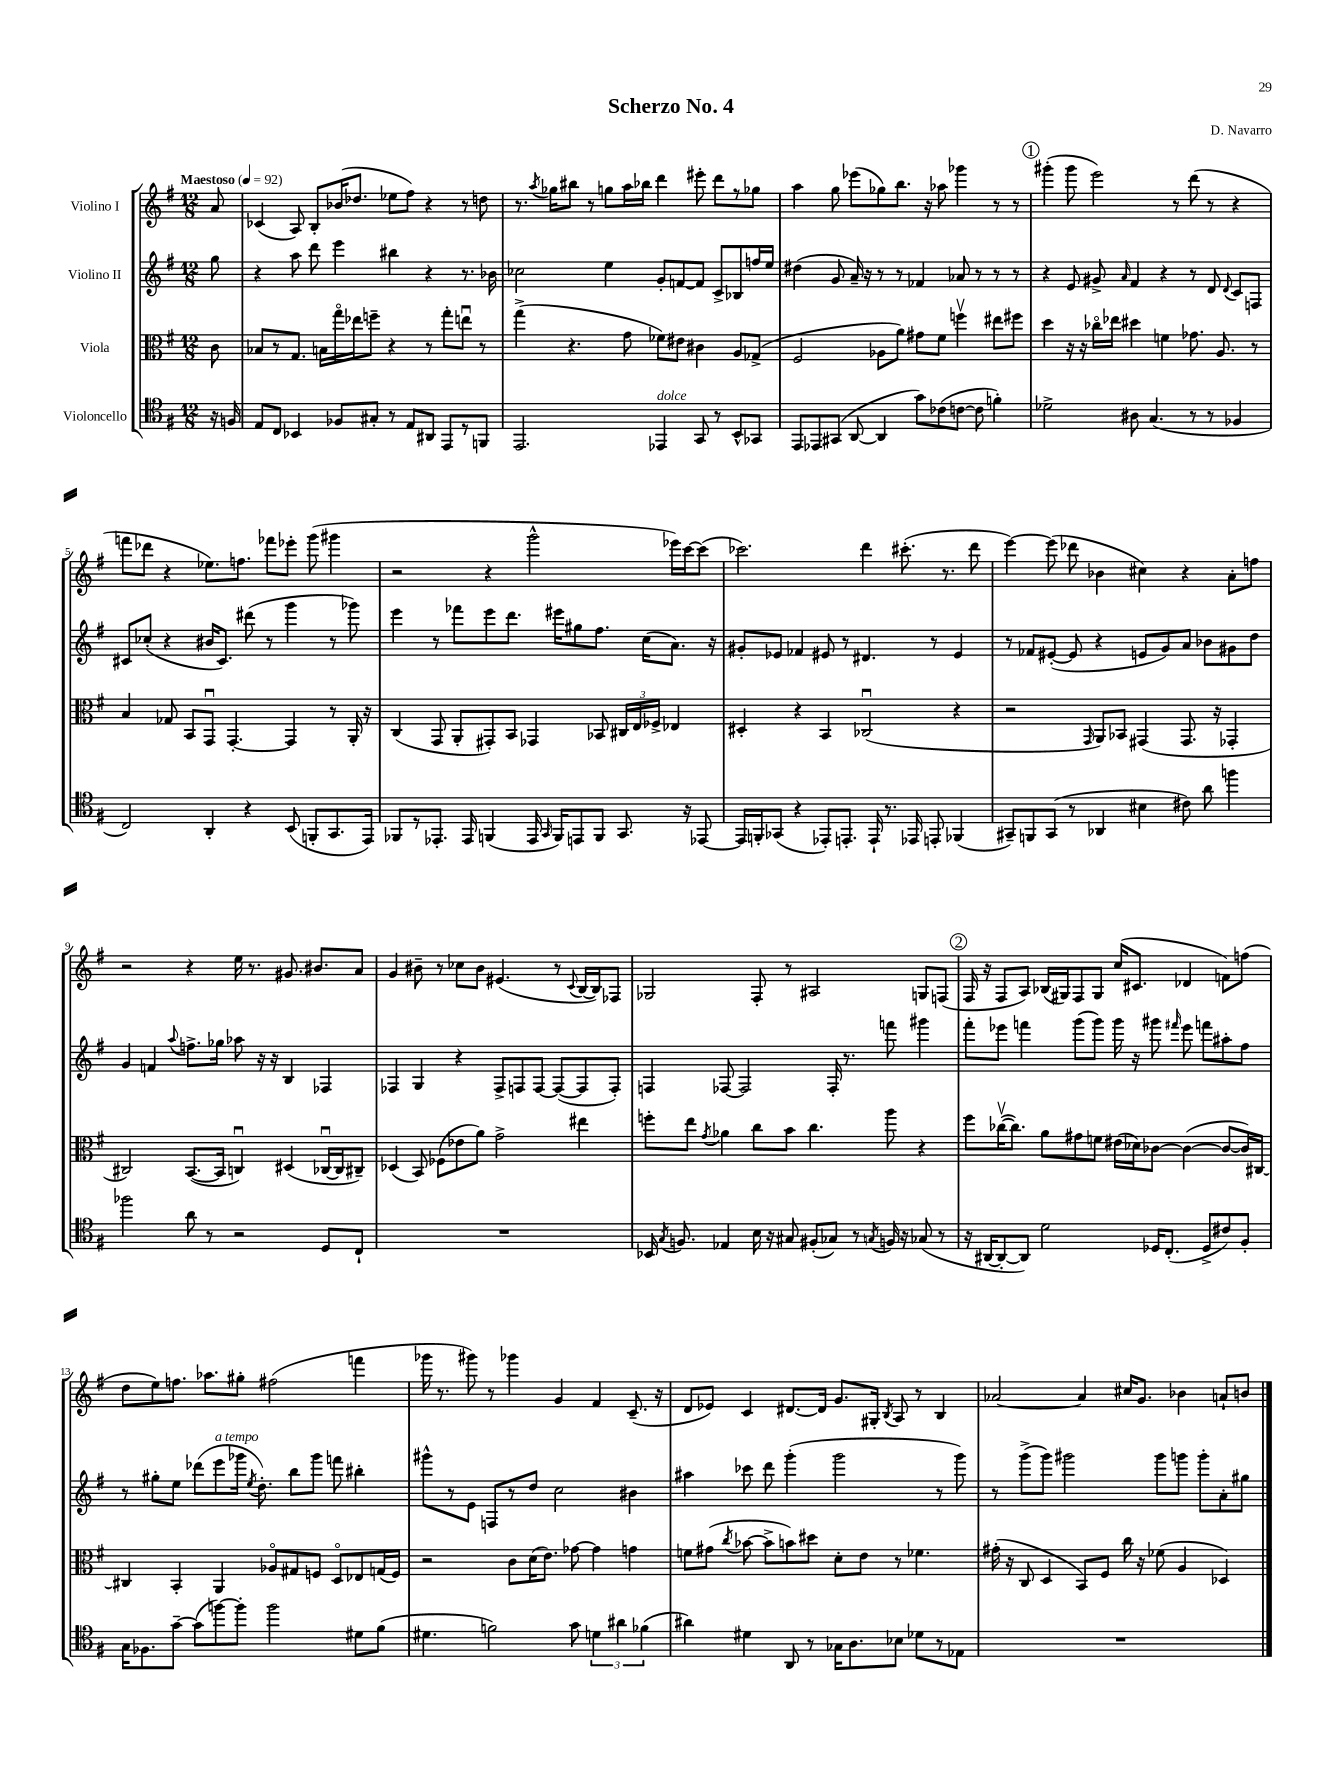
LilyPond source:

\header { title = "Scherzo No. 4" composer = "D. Navarro" }
<<
\new StaffGroup <<
\new Staff = "s0" \with { instrumentName = "Violino I" } {
    \clef treble \key g \major \numericTimeSignature \time 12/8 \partial 8 \tempo "Maestoso" 4 = 92
    \autoBeamOff a'8 |
    ces'4( a8) b8[-. bes'16( des''8.] ees''8[ fis''8]) r4 r8 d''8 |
    r8. \acciaccatura { a''8 } ges''16[ bis''8] r8 g''8[ a''16 bes''16] d'''4 eis'''8-. d'''8[ r8 ges''8] |
    a''4 g''8 ees'''8[( ges''8) b''8.] r16 aes''8 ges'''4 r8 r8 |
    \mark \markup { \circle "1" } gis'''4-.( gis'''8 e'''2) r8 d'''8( r8 r4 |
    f'''8[ des'''8] r4 ees''8.[) f''8.] fes'''8[ ees'''8]-. g'''8( gis'''4 |
    r2 r4 g'''2-^ ees'''16[) c'''16~ c'''8]( |
    ces'''2.) d'''4 cis'''8.-.( r8. d'''8 |
    e'''4~) e'''8( des'''8 bes'4 cis''4) r4 a'8[-. f''8] |
    r2 r4 e''16 r8. gis'8. bis'8.[ a'8] |
    g'4 bis'8-- r8 ces''8[ bis'8] eis'4.( r8 \appoggiatura { c'8 } b16[~ b16) fes8] |
    ges2 fis8-. r8 ais2 g8[ f8]( |
    \mark \markup { \circle "2" } fis16 r16 fis8[ a8]) bes16[( gis16) fis8 gis8] c''16[( cis'8.] des'4 f'8[) f''8]( |
    d''8[ e''8) f''8.] aes''8.[ gis''8]-. fis''2( f'''4 |
    ges'''16 r8. gis'''8) r8 ges'''4 g'4 fis'4 c'8.--( r16 |
    d'8[ ees'8]) c'4 dis'8.[~ dis'16] g'8.[ gis16]-. \acciaccatura { b8 } a8 r8 b4 |
    aes'2~ aes'4 cis''16[ g'8.] bes'4 a'8[-! b'8] \bar "|." |
}
\new Staff = "s1" \with { instrumentName = "Violino II" } {
    \clef treble \key g \major \numericTimeSignature \time 12/8 \partial 8
    \autoBeamOff g''8 |
    r4 a''8 d'''8 e'''4 bis''4 r4 r8. bes'16 |
    ces''2 e''4 g'8[-. f'8~ f'8] c'8[-> bes8 f''16 e''16] |
    dis''4( g'8 a'16--) r16 r8 r8 fes'4 aes'8 r8 r8 r8 |
    \mark \markup { \circle "1" } r4 e'8 gis'8-> \grace { a'16 } fis'4 r4 r8 d'8 \appoggiatura { d'8 } c'8[ f8] |
    cis'8[ ces''8]-.( r4 bis'16[ cis'8.]) dis'''8( r8 g'''4 r8 ges'''8) |
    e'''4 r8 fes'''8[ e'''8 d'''8.] eis'''16[ gis''8 fis''8.] c''16[( a'8.]) r16 |
    gis'8[-. ees'8] fes'4 eis'8 r8 dis'4. r8 eis'4 |
    r8 fes'8[ eis'8]~-.( eis'8 r4 e'8[ g'8) a'8] bes'8[ gis'8 d''8] |
    g'4 f'4 \appoggiatura { a''8 } f''8.[-> ges''16] aes''8 r16 r16 b4 fes4 |
    fes4 g4 r4 fes8[-> f8 f8]~ f8[~( f8 f8]-.) |
    f4 fes8~ fes2 fes16-. r8. f'''8 gis'''4 |
    \mark \markup { \circle "2" } fis'''8[-. ees'''8] f'''4 g'''8[( g'''8]) g'''16 r16 gis'''8 \grace { fis'''16 } ees'''8 f'''8[ ais''8-. fis''8] |
    r8 gis''8[-. e''8] des'''8[( e'''8^\markup { \italic "a tempo" } ges'''16] \acciaccatura { e''8 } d''8.-.) b''8[ ges'''8] f'''8 bis''4-. |
    gis'''8[-^ r8 e'8] f8[ r8 d''8] c''2 bis'4 |
    ais''4 ces'''8 d'''8 g'''4-.( g'''2 r8 g'''8) |
    r8 g'''8[->( g'''8]) gis'''2 gis'''8[ g'''8] g'''8[-. a'8-. gis''8] \bar "|." |
}
\new Staff = "s2" \with { instrumentName = "Viola" } {
    \clef alto \key g \major \numericTimeSignature \time 12/8 \partial 8
    \autoBeamOff c'8 |
    bes8[ r8 g8.] b16[ g''16\flageolet ees''16 f''8]-- r4 r8 g''8[-. e''8]\downbow r8 |
    g''4->( r4. g'8 fes'8[) eis'8] cis'4 a8[ ges8]->( |
    fis2 aes8[ a'8]) gis'8[ fis'8] f''4\upbow eis''8[ fis''8] |
    \mark \markup { \circle "1" } d''4 r16 r16 ces''16[\flageolet ees''16] dis''4 f'4 ges'8. a8. r8 |
    b4 ges8 b,8[ g,8]\downbow g,4.~-. g,4 r8 a,16-. r16 |
    c4( g,8 a,8[-. gis,8-.) b,8] ges,4 bes,8 \tuplet 3/2 { cis16[ e16 fes16]-> } ees4 |
    dis4-. r4 b,4 ces2\downbow( r4 |
    r2 \grace { g,16 } a,8[) bes,8] gis,4( gis,8. r16 ges,4-. |
    cis2) b,8.[~( b,16] c4\downbow) dis4( ces16[~\downbow ces16 cis8]--) |
    des4( b,8) fes8[( ees'8 a'8]) g'2-> eis''4 |
    f''8[-. e''8] \acciaccatura { g'8 } aes'4 c''8[ b'8] c''4. a''8 r4 |
    \mark \markup { \circle "2" } fis''8[ ces''16~\upbow( ces''8.]) a'8[ gis'8 f'8] eis'16[( des'16) ces'8]~ ces'4~( ces'8[~ ces'16) cis16]~ |
    cis4 b,4-. a,4 aes8[\flageolet gis8 f8] d8[\flageolet ees8 g16( f16]) |
    r2 c'8[ d'16( e'8.]) ges'8~ ges'4 g'4 |
    f'8[ gis'8]( \acciaccatura { c''8 } bes'8~ bes'8[-> b'8) dis''8] d'8[-. e'8] r8 fes'4. |
    gis'16-.( r16 c8 d4 b,8[) fis8] c''16 r16 fes'8( a4 des4) \bar "|." |
}
\new Staff = "s3" \with { instrumentName = "Violoncello" } {
    \clef tenor \key g \major \numericTimeSignature \time 12/8 \partial 8
    \autoBeamOff r16 f16 |
    e8[ c8] bes,4 fes8[ gis8]-. r8 e8[ ais,8] e,8[ r8 f,8] |
    e,2. ees,4^\markup { \italic "dolce" } g,8 r8 b,8[-^ ges,8] |
    e,8[ ees,8 gis,8]( a,8~ a,4 g'8[) ces'8( c'8]~ c'8 f'4-.) |
    \mark \markup { \circle "1" } des'2-> ais8 g4.( r8 r8 fes4 |
    c2) a,4-. r4 b,8( f,8[-. g,8. e,16]) |
    fes,8[ r8 ees,8.]-. ees,16 f,4( ees,16 \grace { g,16 } f,16[) e,8 f,8] g,8. r16 ees,8~ |
    ees,16[ f,16-. ges,8]( r4 ees,8[-.) e,8.]-. e,16-! r8. ees,16 e,8-. fes,4( |
    gis,8[--) f,8 gis,8]( r8 aes,4 bis4 cis'8) a'8 f''4 |
    fes''2 a'8 r8 r2 d8[ c8]-! |
    R1. |
    bes,16 \acciaccatura { g8 } f8. ees4 b16 r16 gis8 fis8[-.( ges8]) r8 \acciaccatura { g8 } f16 r16 ges8( r8 |
    \mark \markup { \circle "2" } r16 ais,16[~ ais,8~-. ais,8]) d'2 des16[ c8.]-.( des8[-> cis'8) fis8]-. |
    g16[ fes8. g'8]~-- g'8[( f''8~) f''8]-. f''2 dis'8[ fis'8]( |
    dis'4. f'2) g'8 \tuplet 3/2 { d'4 ais'4 fes'4( } |
    ais'4) dis'4 a,8 r8 ges16[ a8. bes8] des'8[ r8 ees8] |
    R1. \bar "|." |
}
>>
>>
